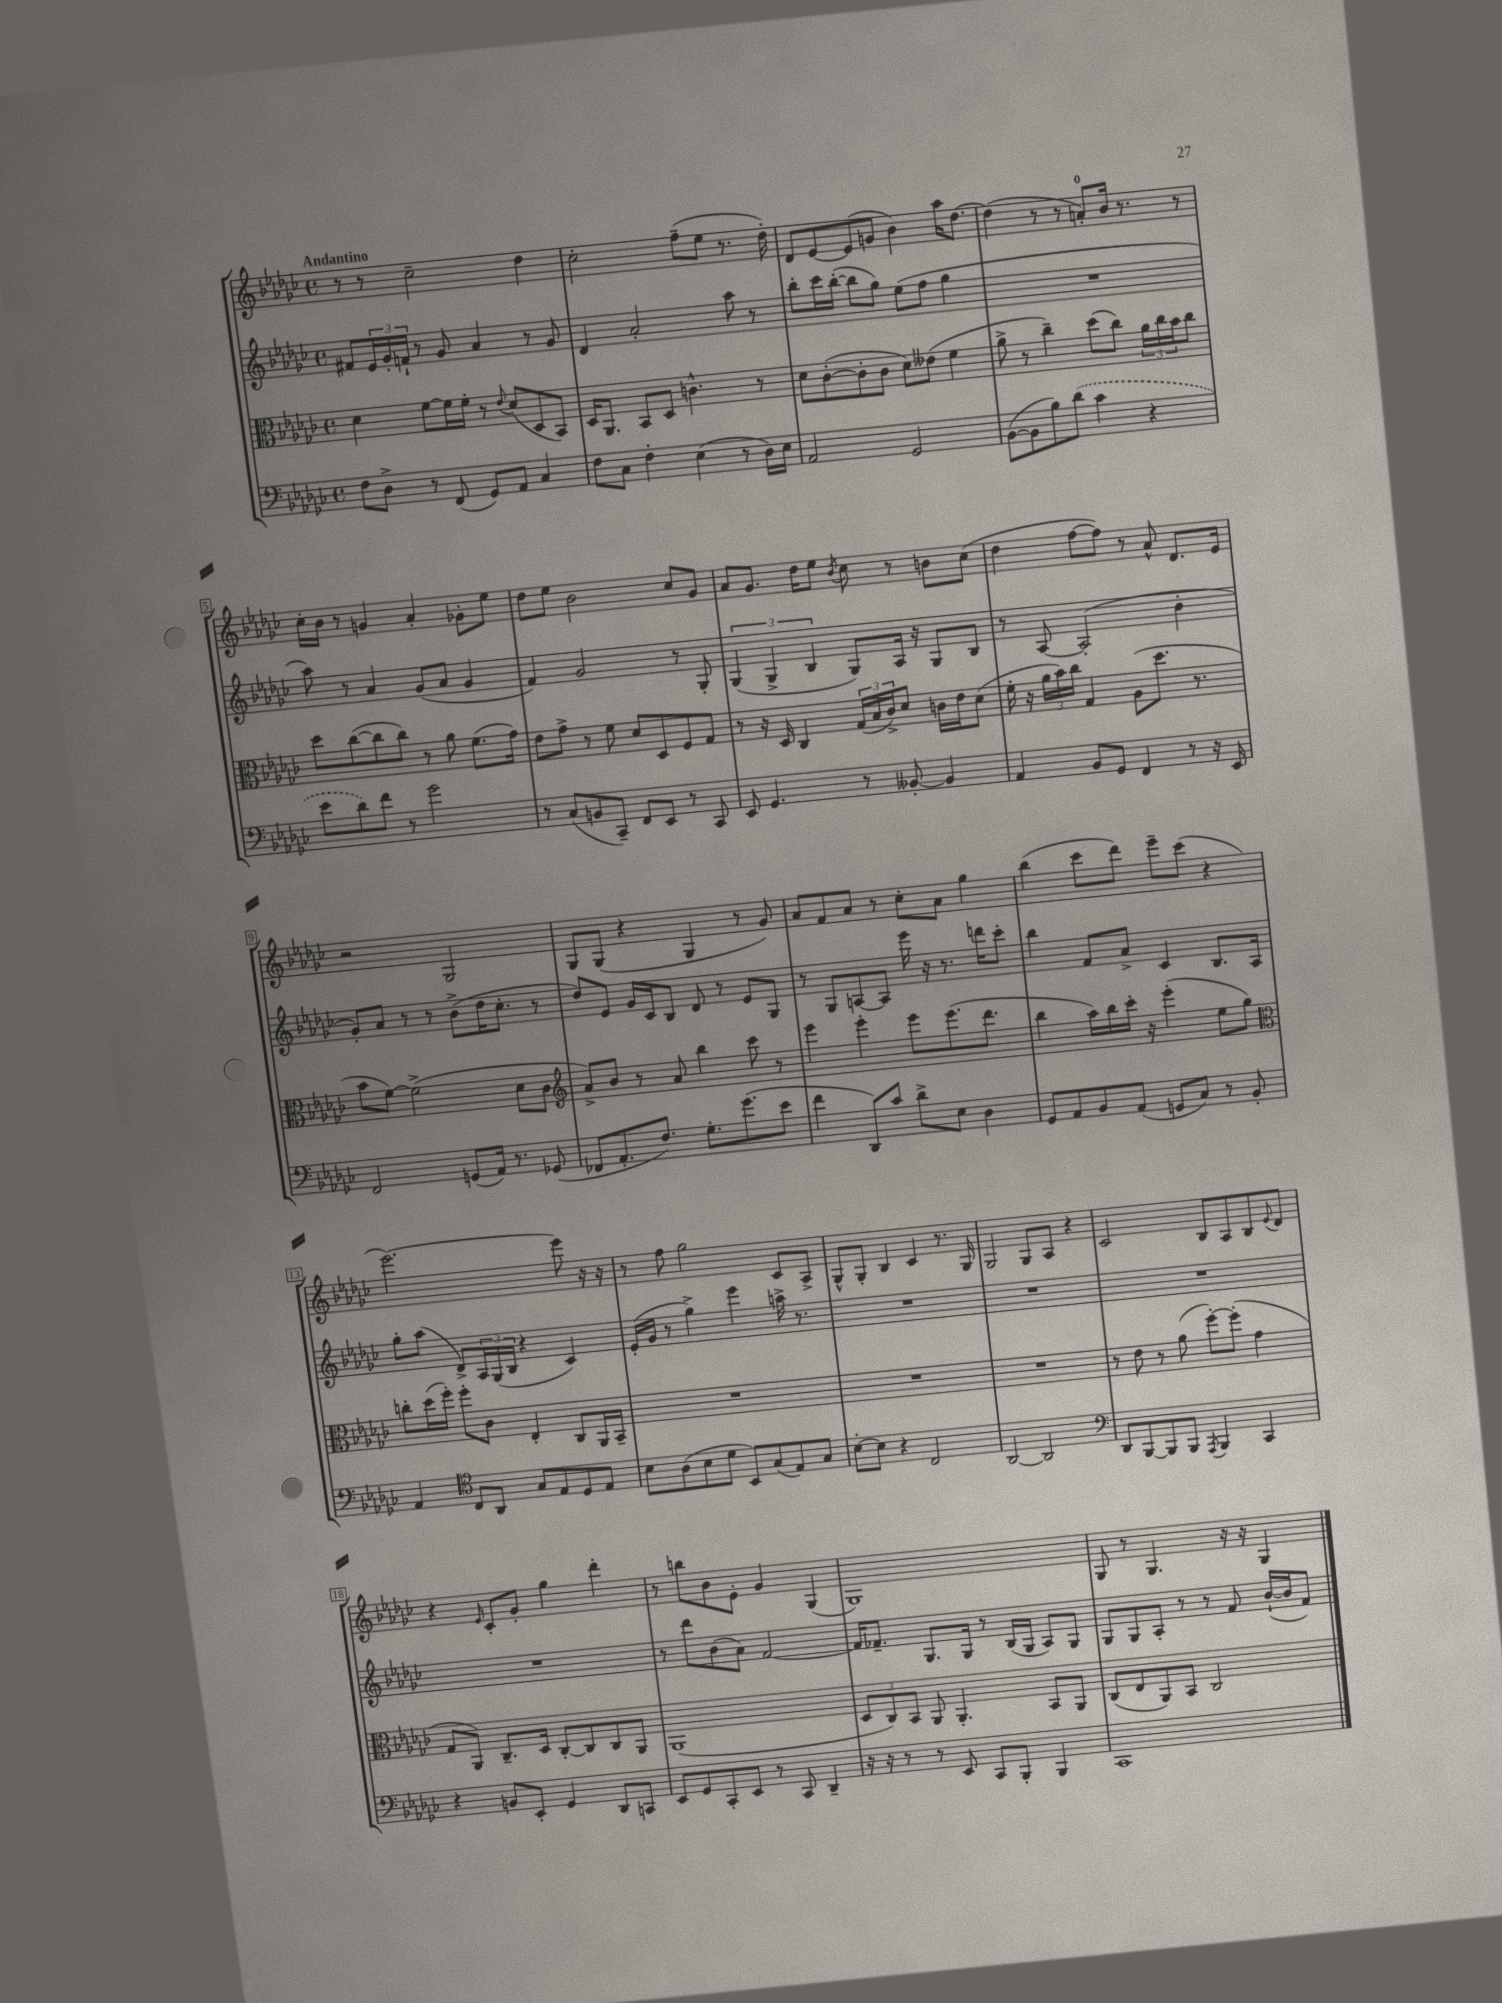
<<
\new StaffGroup <<
\new Staff = "s0" {
    \clef treble \key ges \major \defaultTimeSignature \time 4/4 \tempo "Andantino"
    r8 r8 ces''2-- des''4 |
    ces''2-. f''8--( ees''8 r8. des''16-.) |
    des'8 ees'8~ ees'8( g'8 bes'4) aes''16 des''8.~ |
    des''4( r8 r8 a'8-0-.) bes'16 r8. r8 |
    ces''16-. bes'16 r8 g'4 aes'4-. ges'8-. ees''8 |
    des''8 ees''8 bes'2 ces''8 ges'8 |
    aes'8 ges'8. des''16 ees''8 \acciaccatura { bes'8 } ces''8 r8 b'8 ces''8( |
    des''4 f''8~ f''8) r8 aes'8-^ des'8. ees'16 |
    r2 ges2 |
    ges8 ges8( r4 ges4 r8 ges'8) |
    aes'8 f'8 aes'8 r8 ces''8-. aes'8 ges''4 |
    bes''4( ces'''8 des'''8) ees'''8-- ces'''8( r4 |
    ees'''2.~) ees'''8 r16 r16 |
    r8 f''8 ges''2 ces'8 aes8-> |
    ges8-^ ges8-. bes4 ces'4 r8. ges16 |
    ges2 ges8 aes8 r4 |
    ces'2 bes8 aes8 bes8 \appoggiatura { ees'8 } des'8 |
    r4 \grace { ees'16 } ces'8-. ges'8-. ges''4 des'''4-. |
    r8 b''8 bes'8 ees'8-. ges'4 ges4( |
    ges1) |
    ges8 r8 ges4. r16 r16 ges4 \bar "|." |
}
\new Staff = "s1" {
    \clef treble \key ges \major \defaultTimeSignature \time 4/4
    fis'8 \tuplet 3/2 { ees'16 ges'16-. f'16-! } r8 ges'8 aes'4 r8 ges'8 |
    des'4 aes'2-. aes''8 r8 |
    bes''8-. ces'''16 bes''16~-.( bes''8 ges''8) ees''8( f''8 ges''4 |
    R1 |
    aes''8) r8 aes'4 ges'8( aes'8 ges'4 |
    f'4) ges'2 r8 ges8-. |
    \tuplet 3/2 { ges4( ges4-> bes4 } ges8) aes16 r16 ges8 bes8 |
    r8 aes8~ aes2-.( bes'4-. |
    ges'8-.) aes'8 r8 r8 bes'8->( des''16 ces''8.-. r8 |
    des''8) ees'8 ges'16 ces'16 bes8 des'8 r8 ees'8 ges8 |
    r8 ges8 a8~ a8 ees'''16 r16 r8. d'''16 ces'''8-. |
    bes''4 f'8 aes'8-> ces'4 bes8. aes16 |
    ges''8-. aes''8( des'8->) \tuplet 3/2 { aes16 ges16( bes16 } r4 ces'4) |
    ees'16-.( ges'16 r8 ges''4->) ees'''4 a''16-> r8. |
    R1 |
    R1 |
    R1 |
    R1 |
    r8 des'''8 bes'8( aes'8) f'2~ |
    f'16 fes'8.-- ges8. ges16 r8 bes16( ges16 aes8) ges8 |
    ges8 ges8 aes8-. r8 r8 f'8 bes'16~-!( bes'16 f'8) \bar "|." |
}
\new Staff = "s2" {
    \clef alto \key ges \major \defaultTimeSignature \time 4/4
    des'4 f'8~ f'16 f'16-. r8 \appoggiatura { ees'8 } des'8( des8 bes,8) |
    des16 aes,8. bes,8 des8 c'4.-^ r8 |
    des'8 ces'8~-.( ces'8-. ces'8 des'8) eeses'8( f'4 |
    aes'8-> r8 ces''4--) des''8( ces''8) \tuplet 3/2 { aes'16 ces''16 bes'16 } ces''8 |
    des''8 ces''8~( ces''8 ces''8) r8 aes'8 f'8.( ges'16) |
    ees'8 ges'8-> r8 f'8 des'8 des8 f8 ges8 |
    r8 r16 des16 ces4 \tuplet 3/2 { ges16( bes16 ces'16->) } des'8 c'16 ees'16 des'8( |
    f'16-. r16 \tuplet 3/2 { aes'16 bes'16) ces''16 } ges4 aes8( des''8. r8. |
    bes'8 f'8~) f'2->( des'8 ces'8 |
    \clef treble aes'8->) bes'8 r8 aes'8 bes''4 ces'''8 r8 |
    ees'''4 ees'''4-. ees'''8 ees'''8.( des'''8. |
    bes''4 aes''16) bes''16 ces'''16-. r16 ees'''4-.( ees''8 ges''8) |
    \clef alto c''8-. des''16( f''16-.) f''8-. ces'8 ees4-. ces8 aes,16 bes,16-- |
    R1 |
    R1 |
    R1 |
    r8 ees'8 r8 aes'8( f''8~-.) f''8-.( ges'4 |
    ges8 aes,8) ces8.-- des16 ces8~-. ces8 ces8 aes,8 |
    aes,1( |
    \tuplet 3/2 { des8 ces8) bes,8 } aes,8 aes,4.-. bes,8 aes,8 |
    ces8( ees8 aes,8) bes,8 ces2 \bar "|." |
}
\new Staff = "s3" {
    \clef bass \key ges \major \defaultTimeSignature \time 4/4
    f8 des8-> r8 f,8( ges,8) aes,8 ces4 |
    f8 ces8 f4-. ees4( r8 des16) ees16 |
    aes,2 ges,2 |
    bes,8~( bes,8 bes8) \once \slurDashed des'8( ces'4 r4 |
    ees'8 des'8) f'8 r8 ges'2 |
    r8 ces8( b,8 ces,8--) f,8 ees,8 r8 ces,8 |
    ees,8 ges,4. r8 beses,8~-. beses,4 |
    aes,4 bes,8 ges,8 f,4 r8 r16 ees,16 |
    f,2 g,8( aes,16) r8. ges,8( |
    fes,8 aes,8.-. f8.) ges8.-. ges'8.( ees'8 |
    f'4 des,8) ces'8 des'8-> ees8 des4 |
    ges,8 aes,8 bes,8 aes,8( g,8 ces8) r8 bes,8-. |
    aes,4 \clef tenor ces8 aes,8 ges8 ees8 des8 ees8 |
    bes8 aes8( bes8 des'8 bes,8) ges8( ees8) ges8 |
    bes8~-. bes8 r4 ces2 |
    aes,2~ aes,2 |
    \clef bass des,8 bes,,8~ bes,,8 bes,,8 \acciaccatura { aes,,8 } bes,,4 ces,4 |
    r4 b,8 ees,8-. ges,4 des,8 c,8 |
    ees,8 ges,8 ces,8-. ees,8 r8 ces,8 des,4-- |
    r16 r16 r8 r8 ees,8 ces,8 bes,,8-. bes,,4 |
    ces,1 \bar "|." |
}
>>
>>
\layout { \context { \Score \override BarNumber.stencil = #(make-stencil-boxer 0.1 0.3 ly:text-interface::print) } }
